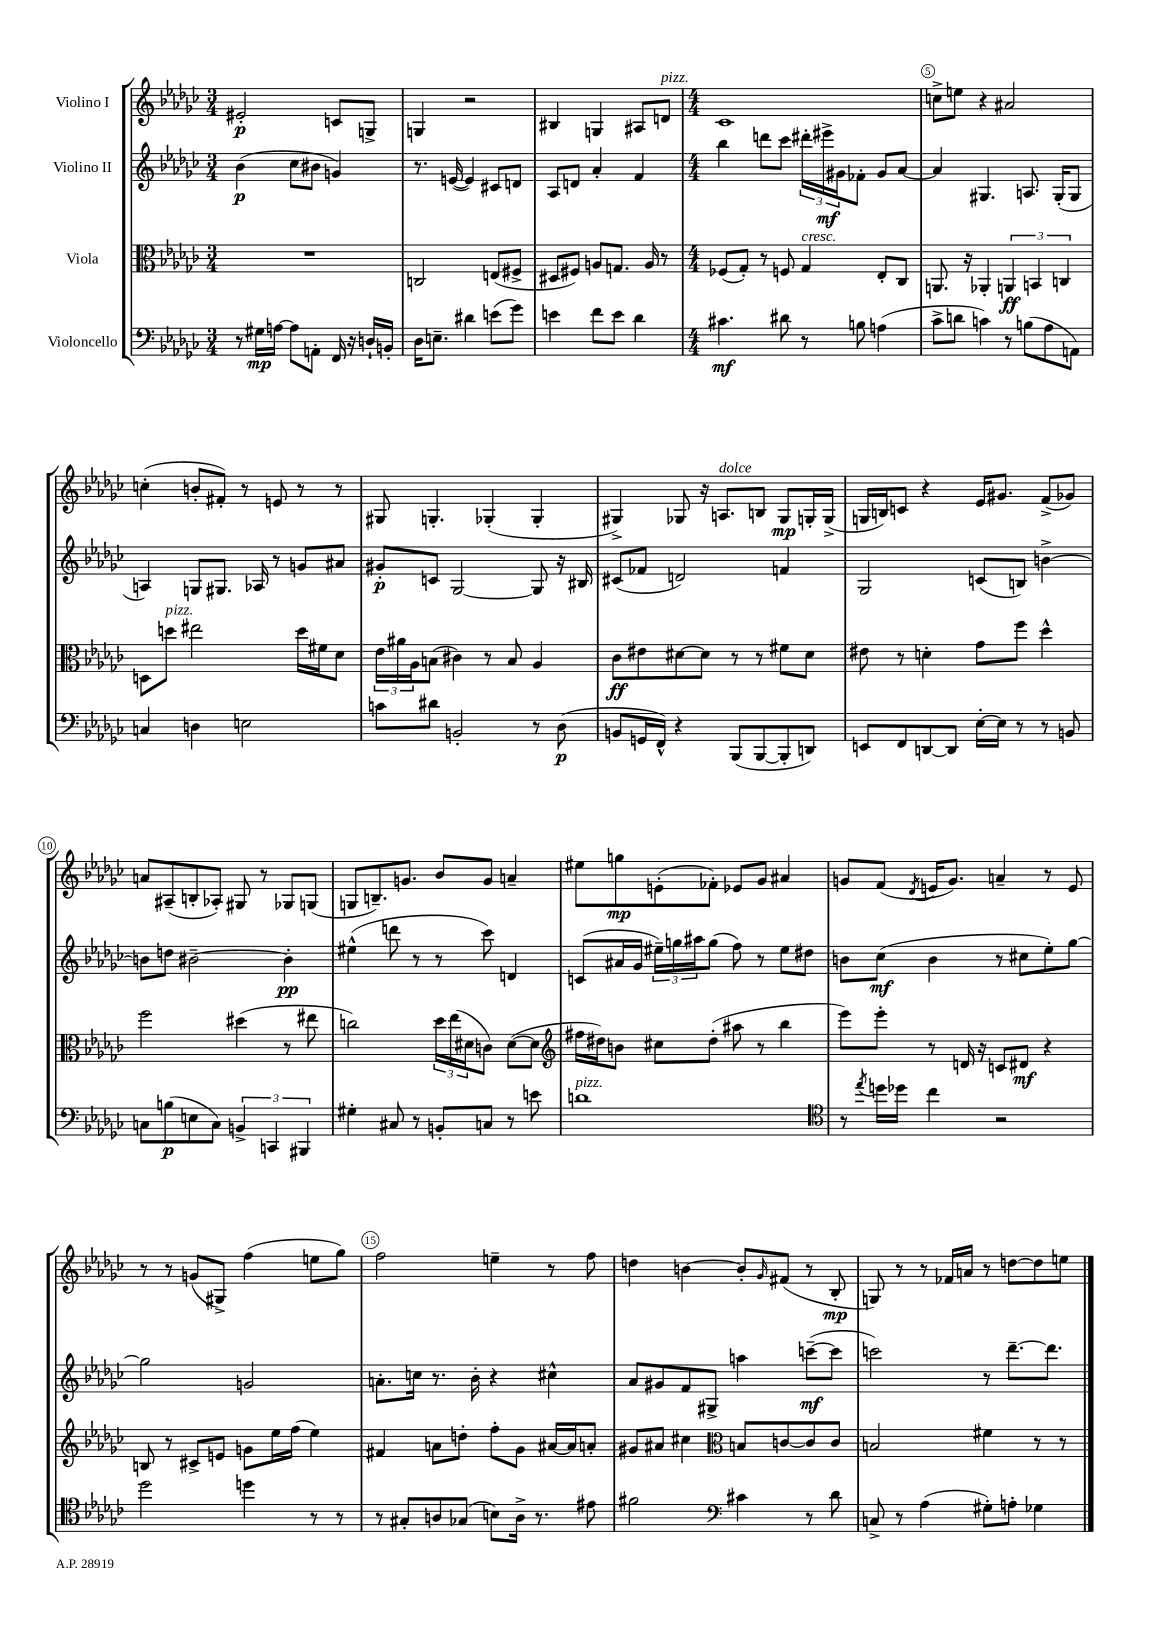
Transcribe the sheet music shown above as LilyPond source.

<<
\new StaffGroup <<
\new Staff = "s0" \with { instrumentName = "Violino I" } {
    \clef treble \key ges \major \numericTimeSignature \time 3/4
    eis'2-.\p c'8 g8-> |
    g4 r2 |
    bis4 g4 ais8 d'8^\markup { \italic "pizz." } |
    \numericTimeSignature \time 4/4 ces'1 |
    c''8-> e''8 r4 ais'2 |
    c''4-.( b'8-. fis'8-.) r8 e'8 r8 r8 |
    gis8 g4.-. ges4-.( ges4-. |
    gis4->) ges8 r16 a8.^\markup { \italic "dolce" } b8 ges8\mp g16-. g16->( |
    g16 b16) c'8 r4 ees'16 gis'8. f'8->( ges'8) |
    a'8 ais8--( b8-. aes8-.) gis8 r8 ges8 g8( |
    g8 b8.--) g'8. bes'8 g'8 a'4-- |
    eis''8 g''8\mp e'8-.( fes'8-.) ees'8 ges'8 ais'4 |
    g'8 f'8( \acciaccatura { des'8 } e'16 g'8.) a'4-- r8 e'8 |
    r8 r8 g'8( gis8->) f''4( e''8 ges''8) |
    f''2 e''4-- r8 f''8 |
    d''4 b'4~ b'8-. \grace { ges'16 } fis'8( r8 bes8-.\mp |
    g8) r8 r8 fes'16 a'16 r8 d''8~ d''8 e''8 \bar "|." |
}
\new Staff = "s1" \with { instrumentName = "Violino II" } {
    \clef treble \key ges \major \numericTimeSignature \time 3/4
    bes'4\p( ces''8 bis'8 g'4) |
    r8. e'16~( e'4) cis'8 d'8 |
    aes8 d'8 aes'4-. f'4 |
    \numericTimeSignature \time 4/4 bes''4 d'''8 ces'''8 \tuplet 3/2 { dis'''16-. eis'''16->\mf gis'16 } fes'8-. gis'8 aes'8~ |
    aes'4 gis4. a8. gis16-.( gis8 |
    a4) g8 gis8. aes16 r8 g'8 ais'8 |
    gis'8-.\p c'8 ges2~ ges8 r16 bis16 |
    cis'8( fes'8 d'2) f'4 |
    ges2 c'8( b8) b'4~-> |
    b'8 d''8 bis'2~-- bis'4-.\pp |
    eis''4-^( d'''8 r8 r8 ces'''8) d'4 |
    c'8( ais'16 ges'16 \tuplet 3/2 { eis''16--) g''16 ais''16 } g''8( f''8) r8 eis''8 dis''8 |
    b'8 ces''8\mf( b'4 r8 cis''8 ees''8-.) ges''8~ |
    ges''2 g'2 |
    a'8.-. c''16 r8. bes'16-. r4 cis''4-^ |
    aes'8 gis'8 f'8 gis8-> a''4 c'''8~--\mf( c'''8 |
    c'''2) r8 des'''8.~-- des'''8. \bar "|." |
}
\new Staff = "s2" \with { instrumentName = "Viola" } {
    \clef alto \key ges \major \numericTimeSignature \time 3/4
    R2. |
    c2 e8( fis8-> |
    dis8 fis8) a8 g8. a16 r8 |
    \numericTimeSignature \time 4/4 fes8( ges8-.) r8 f8 ges4^\markup { \italic "cresc." } ees8-. ces8 |
    a,8. r16 aes,4-. \tuplet 3/2 { a,4\ff b,4 c4 } |
    d8 d''8^\markup { \italic "pizz." } eis''2 d''16 fis'16 des'8 |
    \tuplet 3/2 { ees'16 ais'16 aes16 } b8( cis'4) r8 b8 aes4 |
    ces'8\ff eis'8 dis'8~ dis'8 r8 r8 fis'8 dis'8 |
    eis'8 r8 d'4-. ges'8 f''8 des''4-^ |
    f''2 dis''4( r8 eis''8 |
    c''2) \tuplet 3/2 { des''16 ees''16( dis'16 } c'8) dis'8~( dis'8 |
    \clef treble fis''16 dis''16) b'8 cis''8 dis''8-.( ais''8 r8 bes''4 |
    ees'''8) ees'''8-. r8 d'16 r16 c'8 dis'8\mf r4 |
    b8 r8 cis'8-> e'8 g'8 ees''16 f''16( ees''4) |
    fis'4 a'8 d''8-. f''8-. ges'8 ais'16~ ais'16 a'8-. |
    gis'8 ais'8 cis''4 \clef alto b8 c'8~ c'8 c'8 |
    b2 fis'4 r8 r8 \bar "|." |
}
\new Staff = "s3" \with { instrumentName = "Violoncello" } {
    \clef bass \key ges \major \numericTimeSignature \time 3/4
    r8 gis16\mp a16~ a8 a,8-. f,16 r16 d16-! b,16-. |
    des16 e8.-- dis'4 e'8( ges'8) |
    e'4 f'8 e'8 des'4 |
    \numericTimeSignature \time 4/4 cis'4.\mf dis'8 r8 b8 a4( |
    ces'8-> d'8 c'4) r8 b8( aes8 a,8) |
    c4 d4 e2 |
    c'8 dis'8 b,2-. r8 des8\p( |
    b,8 g,16 f,16-^) r4 bes,,8( bes,,8~ bes,,8-. d,8) |
    e,8 f,8 d,8~ d,8 ees16~-. ees16 r8 r8 b,8 |
    c8 b8\p( e8 c8) \tuplet 3/2 { b,4-> c,4 bis,,4 } |
    gis4-. cis8 r8 b,8-. c8 r8 e'8 |
    d'1^\markup { \italic "pizz." } |
    \clef tenor r8 \acciaccatura { ees''8 } d''16 des''16 ces''4 r2 |
    des''2 d''4 r8 r8 |
    r8 gis8-. a8 ges8( b8) a16-> r8. eis'8 |
    fis'2 \clef bass cis'4 r8 des'8 |
    c8-> r8 aes4( gis8-.) a8-. ges4 \bar "|." |
}
>>
>>
\layout { \context { \Score \override BarNumber.break-visibility = ##(#f #t #t) barNumberVisibility = #(every-nth-bar-number-visible 5) \override BarNumber.stencil = #(make-stencil-circler 0.1 0.3 ly:text-interface::print) } }
